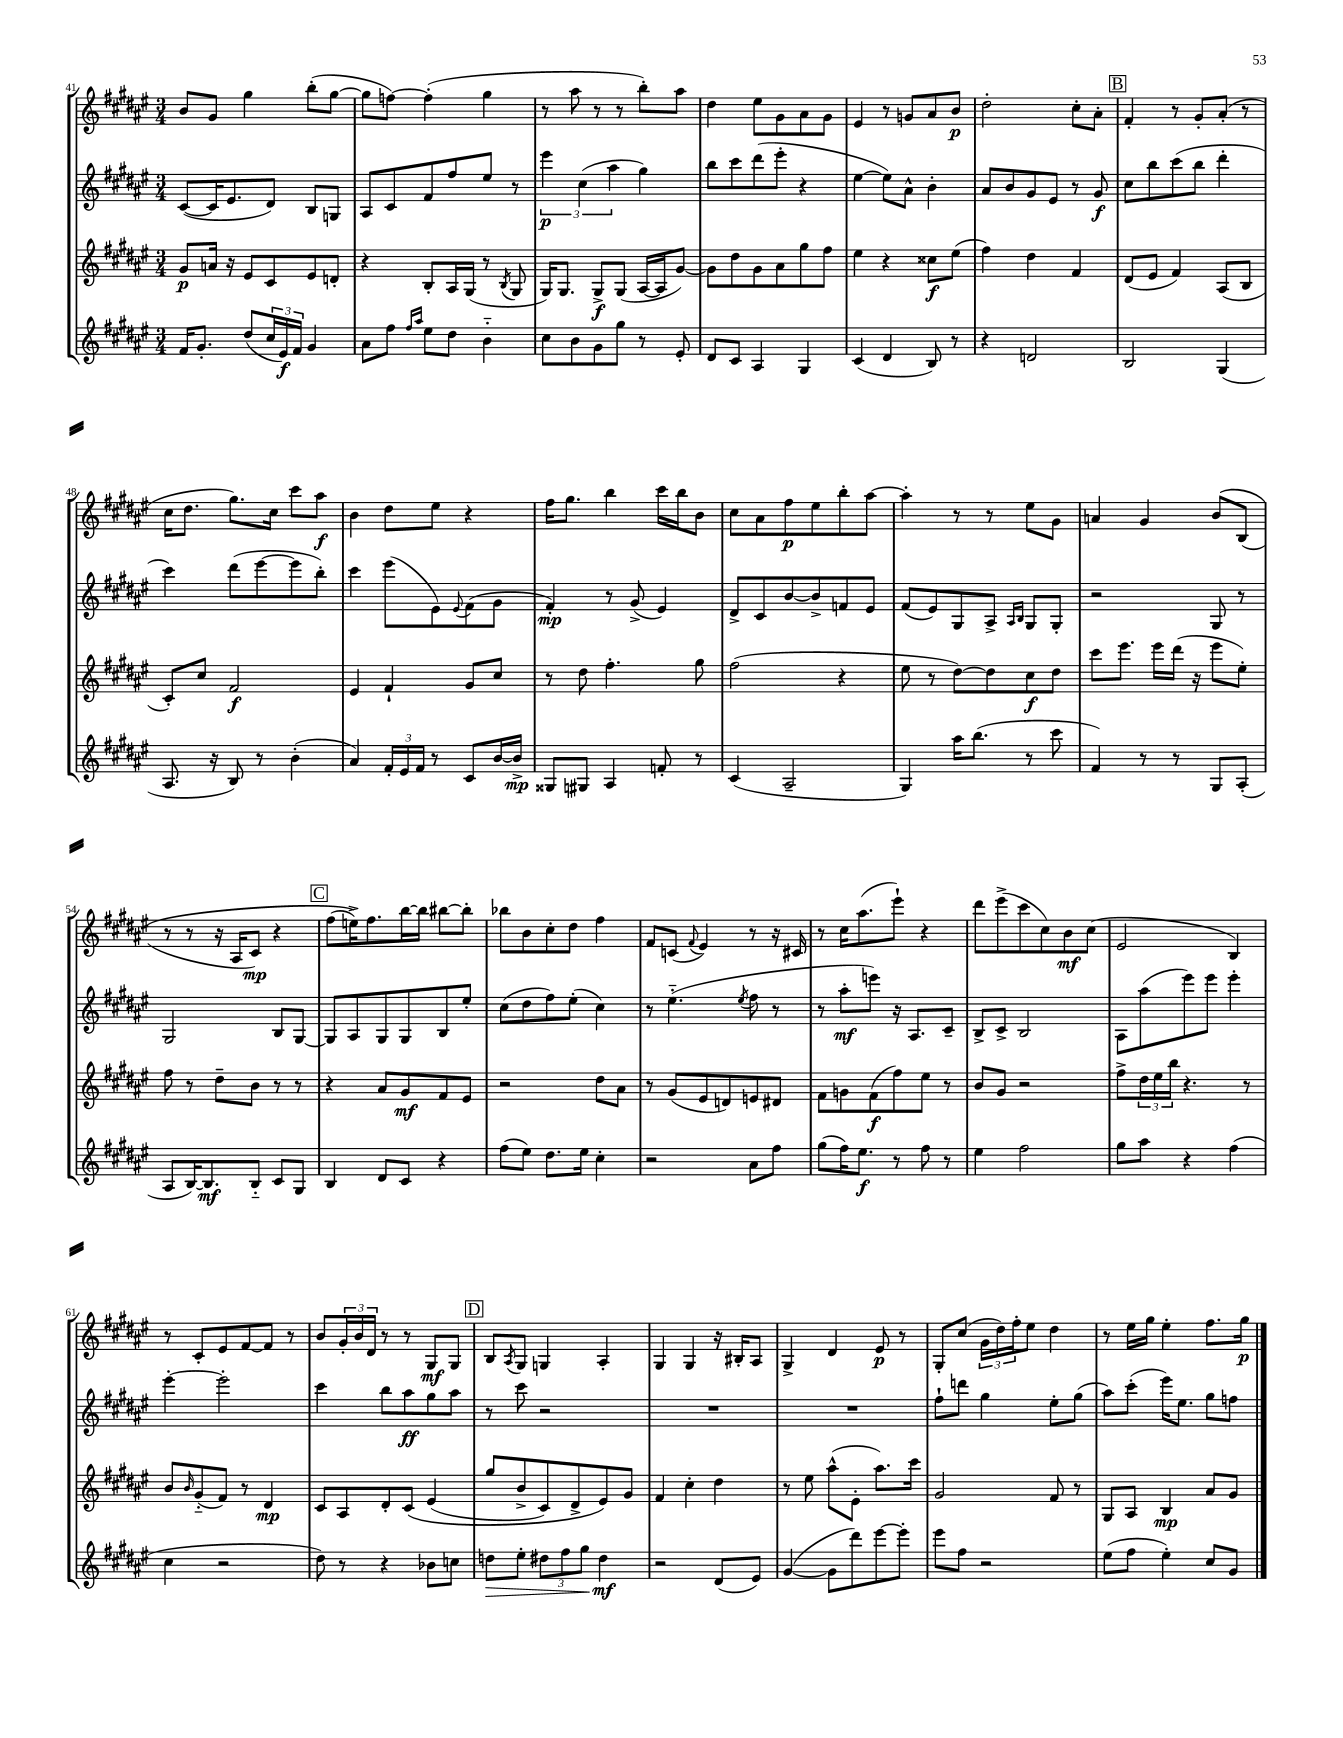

**kern	**dynam	**kern	**dynam	**kern	**dynam	**kern	**dynam
*part4	*part4	*part3	*part3	*part2	*part2	*part1	*part1
*staff4	*staff4	*staff3	*staff3	*staff2	*staff2	*staff1	*staff1
*clefG2	*	*clefG2	*	*clefG2	*	*clefG2	*
*k[f#c#g#d#a#e#]	*	*k[f#c#g#d#a#e#]	*	*k[f#c#g#d#a#e#]	*	*k[f#c#g#d#a#e#]	*
*M3/4	*	*M3/4	*	*M3/4	*	*M3/4	*
=41	=41	=41	=41	=41	=41	=41	=41
16f#/KL	.	8g#/L	p	([8c#/L	.	8b/L	.
8.g#'/J	.	.	.	.	.	.	.
.	.	16an/Jk	.	16c#/K]	.	8g#/J	.
.	.	16r	.	8.e#/	.	.	.
(8dd#/L	.	8e#/L	.	.	.	4gg#\	.
24cc#/L	.	8c#/	.	8d#/J)	.	.	.
24e#/)	f	.	.	.	.	.	.
24f#/JJ	.	.	.	.	.	.	.
4g#/	.	8e#/	.	8B/L	.	(8bb'\L	.
.	.	8dn'/J	.	8Gn/J	.	[8gg#\J	.
=42	=42	=42	=42	=42	=42	=42	=42
8a#\L	.	4r	.	8A#/L	.	8gg#\L]	.
8ff#\J	.	.	.	8c#/	.	[8ffn\J)	.
16qqff#/LL	.	.	.	.	.	.	.
16qqaa#/JJ	.	.	.	.	.	.	.
8ee#\L	.	8B'/L	.	8f#/	.	(4ff'\]	.
8dd#\J	.	16A#/L	.	8ff#/	.	.	.
.	.	(16G#/JJ	.	.	.	.	.
4b\	.	8r	.	8ee#/J	.	4gg#\	.
.	.	8qB/	.	.	.	.	.
.	.	8G#/	.	8r	.	.	.
=43	=43	=43	=43	=43	=43	=43	=43
8cc#\L	.	16G#/KL)	.	6eee#\	p	8r	.
.	.	8.G#/J	.	.	.	.	.
8b\	.	.	.	.	.	8aa#\	.
.	.	.	.	(6cc#\	.	.	.
8g#\	.	8G#^/L	f	.	.	8r	.
.	.	.	.	6aa#\	.	.	.
8gg#\J	.	(8G#/J	.	.	.	8r	.
8r	.	[16A#/LL	.	4gg#\)	.	8bb'\L)	.
.	.	16A#/J]	.	.	.	.	.
8e#'/	.	[8g#/J)	.	.	.	8aa#\J	.
=44	=44	=44	=44	=44	=44	=44	=44
8d#/L	.	8g#\L]	.	8bb\L	.	4dd#\	.
8c#/J	.	8dd#\	.	8ccc#\	.	.	.
4A#/	.	8g#\	.	(8ddd#\	.	8ee#\L	.
.	.	8a#\	.	8eee#'\J	.	8g#\	.
4G#/	.	8gg#\	.	4r	.	8a#\	.
.	.	8ff#\J	.	.	.	8g#\J	.
=45	=45	=45	=45	=45	=45	=45	=45
(4c#/	.	4ee#\	.	[4ee#\	.	4e#/	.
4d#/	.	4r	.	8ee#\L])	.	8r	.
.	.	.	.	8a#^^\J	.	8gn/L	.
8B/)	.	8cc##X\L	f	4b'\	.	8a#/	.
8r	.	(8ee#\J	.	.	.	8b/J	p
=46	=46	=46	=46	=46	=46	=46	=46
4r	.	4ff#\)	.	8a#/L	.	2dd#'\	.
.	.	.	.	8b/	.	.	.
2dn/	.	4dd#\	.	8g#/	.	.	.
.	.	.	.	8e#/J	.	.	.
.	.	4f#/	.	8r	.	8cc#'\L	.
.	.	.	.	8g#/	f	8a#'\J	.
!!LO:REH:place=s1:t=B
=47	=47	=47	=47	=47	=47	=47	=47
2B/	.	(8d#/L	.	8cc#\L	.	4f#'/	.
.	.	8e#/J	.	8bb\	.	.	.
.	.	4f#/)	.	(8ccc#\	.	8r	.
.	.	.	.	8bb\J	.	8g#'/L	.
(4G#/	.	(8A#/L	.	4ddd#'\	.	(8a#'/J	.
.	.	8B/J	.	.	.	8r	.
!!LO:LB:g=z
=48	=48	=48	=48	=48	=48	=48	=48
8.A#/	.	8c#'/L)	.	4ccc#\)	.	16cc#\KL	.
.	.	.	.	.	.	8.dd#\J	.
.	.	8cc#/J	.	.	.	.	.
16r	.	.	.	.	.	.	.
8B/)	.	2f#/	f	(8ddd#\L	.	8.gg#\L)	.
8r	.	.	.	[8eee#\	.	.	.
.	.	.	.	.	.	16cc#\Jk	.
(4b'\	.	.	.	8eee#\]	.	8ccc#\L	.
.	.	.	.	8bb'\J)	.	8aa#\J	f
=49	=49	=49	=49	=49	=49	=49	=49
4a#/)	.	4e#/	.	4ccc#\	.	4b\	.
24f#'/LL	.	4f#`/	.	(8eee#\L	.	8dd#\L	.
24e#/	.	.	.	.	.	.	.
24f#/JJ	.	.	.	.	.	.	.
8r	.	.	.	8e#\)	.	8ee#\J	.
.	.	.	.	8qqe#/	.	.	.
8c#/L	.	8g#/L	.	(8f#\	.	4r	.
[16b/L	.	8cc#/J	.	8g#\J	.	.	.
16b^/JJ]	mp	.	.	.	.	.	.
=50	=50	=50	=50	=50	=50	=50	=50
8G##X/L	.	8r	.	4f#'/)	mp	16ff#\KL	.
.	.	.	.	.	.	8.gg#\J	.
8G#X/J	.	8dd#\	.	.	.	.	.
4A#/	.	4.ff#'\	.	8r	.	4bb\	.
.	.	.	.	(8g#^/	.	.	.
8fn'/	.	.	.	4e#/)	.	16ccc#\LL	.
.	.	.	.	.	.	16bb\J	.
8r	.	8gg#\	.	.	.	8b\J	.
=51	=51	=51	=51	=51	=51	=51	=51
(4c#/	.	(2ff#\	.	8d#^/L	.	8cc#\L	.
.	.	.	.	8c#/	.	8a#\	.
2A#~/	.	.	.	[8b/	.	8ff#\	p
.	.	.	.	8b^/]	.	8ee#\	.
.	.	4r	.	8fn/	.	8bb'\	.
.	.	.	.	8e#/J	.	[8aa#\J	.
=52	=52	=52	=52	=52	=52	=52	=52
4G#/)	.	8ee#\	.	(8f#/L	.	4aa#'\]	.
.	.	8r	.	8e#/)	.	.	.
16aa#\KL	.	[8dd#\L)	.	8G#/	.	8r	.
(8.bb\J	.	.	.	.	.	.	.
.	.	8dd#\]	.	8A#^/J	.	8r	.
.	.	.	.	16qqA#/LL	.	.	.
.	.	.	.	16qqB/JJ	.	.	.
8r	.	8cc#\	f	8G#/L	.	8ee#\L	.
8ccc#\	.	8dd#\J	.	8G#'/J	.	8g#\J	.
=53	=53	=53	=53	=53	=53	=53	=53
4f#/)	.	8ccc#\L	.	2r	.	4an/	.
.	.	8.eee#\J	.	.	.	.	.
8r	.	.	.	.	.	4g#/	.
.	.	16eee#\LL	.	.	.	.	.
8r	.	(16ddd#\JJ	.	.	.	.	.
.	.	16r	.	.	.	.	.
8G#/L	.	8eee#\L	.	8G#/	.	(8b/L	.
(8A#'/J	.	8ee#'\J)	.	8r	.	(8B/J	.
!!LO:LB:g=z
=54	=54	=54	=54	=54	=54	=54	=54
8A#/L	.	8ff#\	.	2G#/	.	8r	.
[16B/K)	.	8r	.	.	.	8r	.
8.B/]	mf	.	.	.	.	.	.
.	.	8dd#~\L	.	.	.	16r	.
.	.	.	.	.	.	16A#/KL	.
8B/J	.	8b\J	.	.	.	8c#/J)	mp
8c#/L	.	8r	.	8B/L	.	4r	.
8G#/J	.	8r	.	[8G#/J	.	.	.
!!LO:REH:place=s1:t=C
=55	=55	=55	=55	=55	=55	=55	=55
4B/	.	4r	.	8G#/L]	.	(8ff#\L	.
.	.	.	.	8A#/	.	16een^\K))	.
.	.	.	.	.	.	8.ff#\	.
8d#/L	.	8a#/L	.	8G#/	.	.	.
8c#/J	.	8g#/	mf	8G#/	.	[16bb\L	.
.	.	.	.	.	.	16bb\JJ]	.
4r	.	8f#/	.	8B/	.	[8bb#X\L	.
.	.	8e#/J	.	8ee#'/J	.	8bb#'\J]	.
=56	=56	=56	=56	=56	=56	=56	=56
(8ff#\L	.	2r	.	(8cc#\L	.	8bb-X\L	.
8ee#\J)	.	.	.	8dd#\	.	8b\	.
8.dd#\L	.	.	.	8ff#\)	.	8cc#'\	.
.	.	.	.	(8ee#'\J	.	8dd#\J	.
16ee#\Jk	.	.	.	.	.	.	.
4cc#'\	.	8dd#\L	.	4cc#\)	.	4ff#\	.
.	.	8a#\J	.	.	.	.	.
=57	=57	=57	=57	=57	=57	=57	=57
2r	.	8r	.	8r	.	8f#/L	.
.	.	(8g#/L	.	(4.ee#\	.	(8cn/J	.
.	.	.	.	.	.	8qqf#/	.
.	.	8e#/	.	.	.	4e#/)	.
.	.	8dn/)	.	.	.	.	.
.	.	.	.	8qee#/	.	.	.
8a#\L	.	8en/	.	8ff#\	.	8r	.
8ff#\J	.	8d#X/J	.	8r	.	16r	.
.	.	.	.	.	.	16c#X/	.
=58	=58	=58	=58	=58	=58	=58	=58
(8gg#\L	.	8f#\L	.	8r	.	8r	.
16ff#\K)	.	8gn\	.	8aa#'\L	mf	16cc#\KL	.
8.ee#\J	f	.	.	.	.	(8.aa#\	.
.	.	(8f#\	f	8eeen\J)	.	.	.
8r	.	8ff#\)	.	16r	.	8eee#`\J)	.
.	.	.	.	8.A#/L	.	.	.
8ff#\	.	8ee#\J	.	.	.	4r	.
8r	.	8r	.	8c#~/J	.	.	.
=59	=59	=59	=59	=59	=59	=59	=59
4ee#\	.	8b/L	.	8B^/L	.	8ddd#\L	.
.	.	8g#/J	.	8c#^/J	.	(8eee#^\	.
2ff#\	.	2r	.	2B/	.	8ccc#\	.
.	.	.	.	.	.	8cc#\)	.
.	.	.	.	.	.	8b\	mf
.	.	.	.	.	.	(8cc#\J	.
=60	=60	=60	=60	=60	=60	=60	=60
8gg#\L	.	8ff#^\L	.	8A#\L	.	2e#/	.
8aa#\J	.	24dd#\L	.	(8aa#\	.	.	.
.	.	24ee#\	.	.	.	.	.
.	.	24bb\JJ	.	.	.	.	.
4r	.	4.r	.	8eee#\)	.	.	.
.	.	.	.	8eee#\J	.	.	.
(4ff#\	.	.	.	4eee#'\	.	4B/)	.
.	.	8r	.	.	.	.	.
!!LO:LB:g=z
=61	=61	=61	=61	=61	=61	=61	=61
4cc#\	.	8b/L	.	[4eee#'\	.	8r	.
.	.	16qqb/	.	.	.	.	.
.	.	(8g#/	.	.	.	8c#'/L	.
2r	.	8f#/J)	.	2eee#'\]	.	8e#/	.
.	.	8r	.	.	.	[8f#/	.
.	.	4d#/	mp	.	.	8f#/J]	.
.	.	.	.	.	.	8r	.
=62	=62	=62	=62	=62	=62	=62	=62
8dd#\)	.	8c#/L	.	4ccc#\	.	8b/L	.
8r	.	8A#/	.	.	.	24g#'/L	.
.	.	.	.	.	.	24b/	.
.	.	.	.	.	.	24d#/JJ	.
4r	.	8d#'/	.	8bb\L	.	8r	.
.	.	(8c#/J	.	8aa#\	ff	8r	.
8b-X\L	.	(4e#/	.	8gg#\	.	8G#/L	mf
8ccn\J	.	.	.	8aa#\J	.	8G#/J	.
!!LO:REH:place=s1:t=D
=63	=63	=63	=63	=63	=63	=63	=63
!	!LO:HP:b	!	!	!	!	!	!
8ddn\L	>	8gg#/L	.	8r	.	8B/L	.
.	.	.	.	.	.	8qA#/	.
8ee#'\J	.	8b^/	.	8ccc#\	.	8G#/J	.
12dd#X\L	.	8c#/)	.	2r	.	4Gn/	.
12ff#\	.	.	.	.	.	.	.
.	.	8d#^/	.	.	.	.	.
12gg#\J	.	.	.	.	.	.	.
4dd#\	] mf	8e#/)	.	.	.	4A#'/	.
.	.	8g#/J	.	.	.	.	.
=64	=64	=64	=64	=64	=64	=64	=64
2r	.	4f#/	.	2.r	.	4G#/	.
.	.	4cc#'\	.	.	.	4G#/	.
(8d#/L	.	4dd#\	.	.	.	16r	.
.	.	.	.	.	.	16B#X'/KL	.
8e#/J)	.	.	.	.	.	8A#/J	.
=65	=65	=65	=65	=65	=65	=65	=65
([4g#/	.	8r	.	2.r	.	4G#^/	.
.	.	8ee#\	.	.	.	.	.
8g#\L]	.	(8aa#^^\L	.	.	.	4d#/	.
8ddd#\)	.	8e#'\J	.	.	.	.	.
[8eee#\	.	8.aa#\L)	.	.	.	8e#/	p
8eee#'\J]	.	.	.	.	.	8r	.
.	.	16ccc#\Jk	.	.	.	.	.
=66	=66	=66	=66	=66	=66	=66	=66
8eee#\L	.	2g#/	.	8ff#`\L	.	8G#'/L	.
8ff#\J	.	.	.	8dddn\J	.	(8cc#/J	.
2r	.	.	.	4gg#\	.	24g#\LL	.
.	.	.	.	.	.	24dd#\)	.
.	.	.	.	.	.	24ff#'\J	.
.	.	.	.	.	.	8ee#\J	.
.	.	8f#/	.	8ee#'\L	.	4dd#\	.
.	.	8r	.	(8gg#\J	.	.	.
=67	=67	=67	=67	=67	=67	=67	=67
(8ee#\L	.	8G#/L	.	8aa#\L)	.	8r	.
8ff#\J	.	8A#/J	.	(8ccc#'\J	.	16ee#\LL	.
.	.	.	.	.	.	16gg#\JJ	.
4ee#'\)	.	4B/	mp	16eee#\KL)	.	4ee#'\	.
.	.	.	.	8.ee#\J	.	.	.
8cc#/L	.	8a#/L	.	8gg#\L	.	8.ff#\L	.
8g#/J	.	8g#/J	.	8ffn\J	.	.	.
.	.	.	.	.	.	16gg#\Jk	p
==	==	==	==	==	==	==	==
*-	*-	*-	*-	*-	*-	*-	*-
